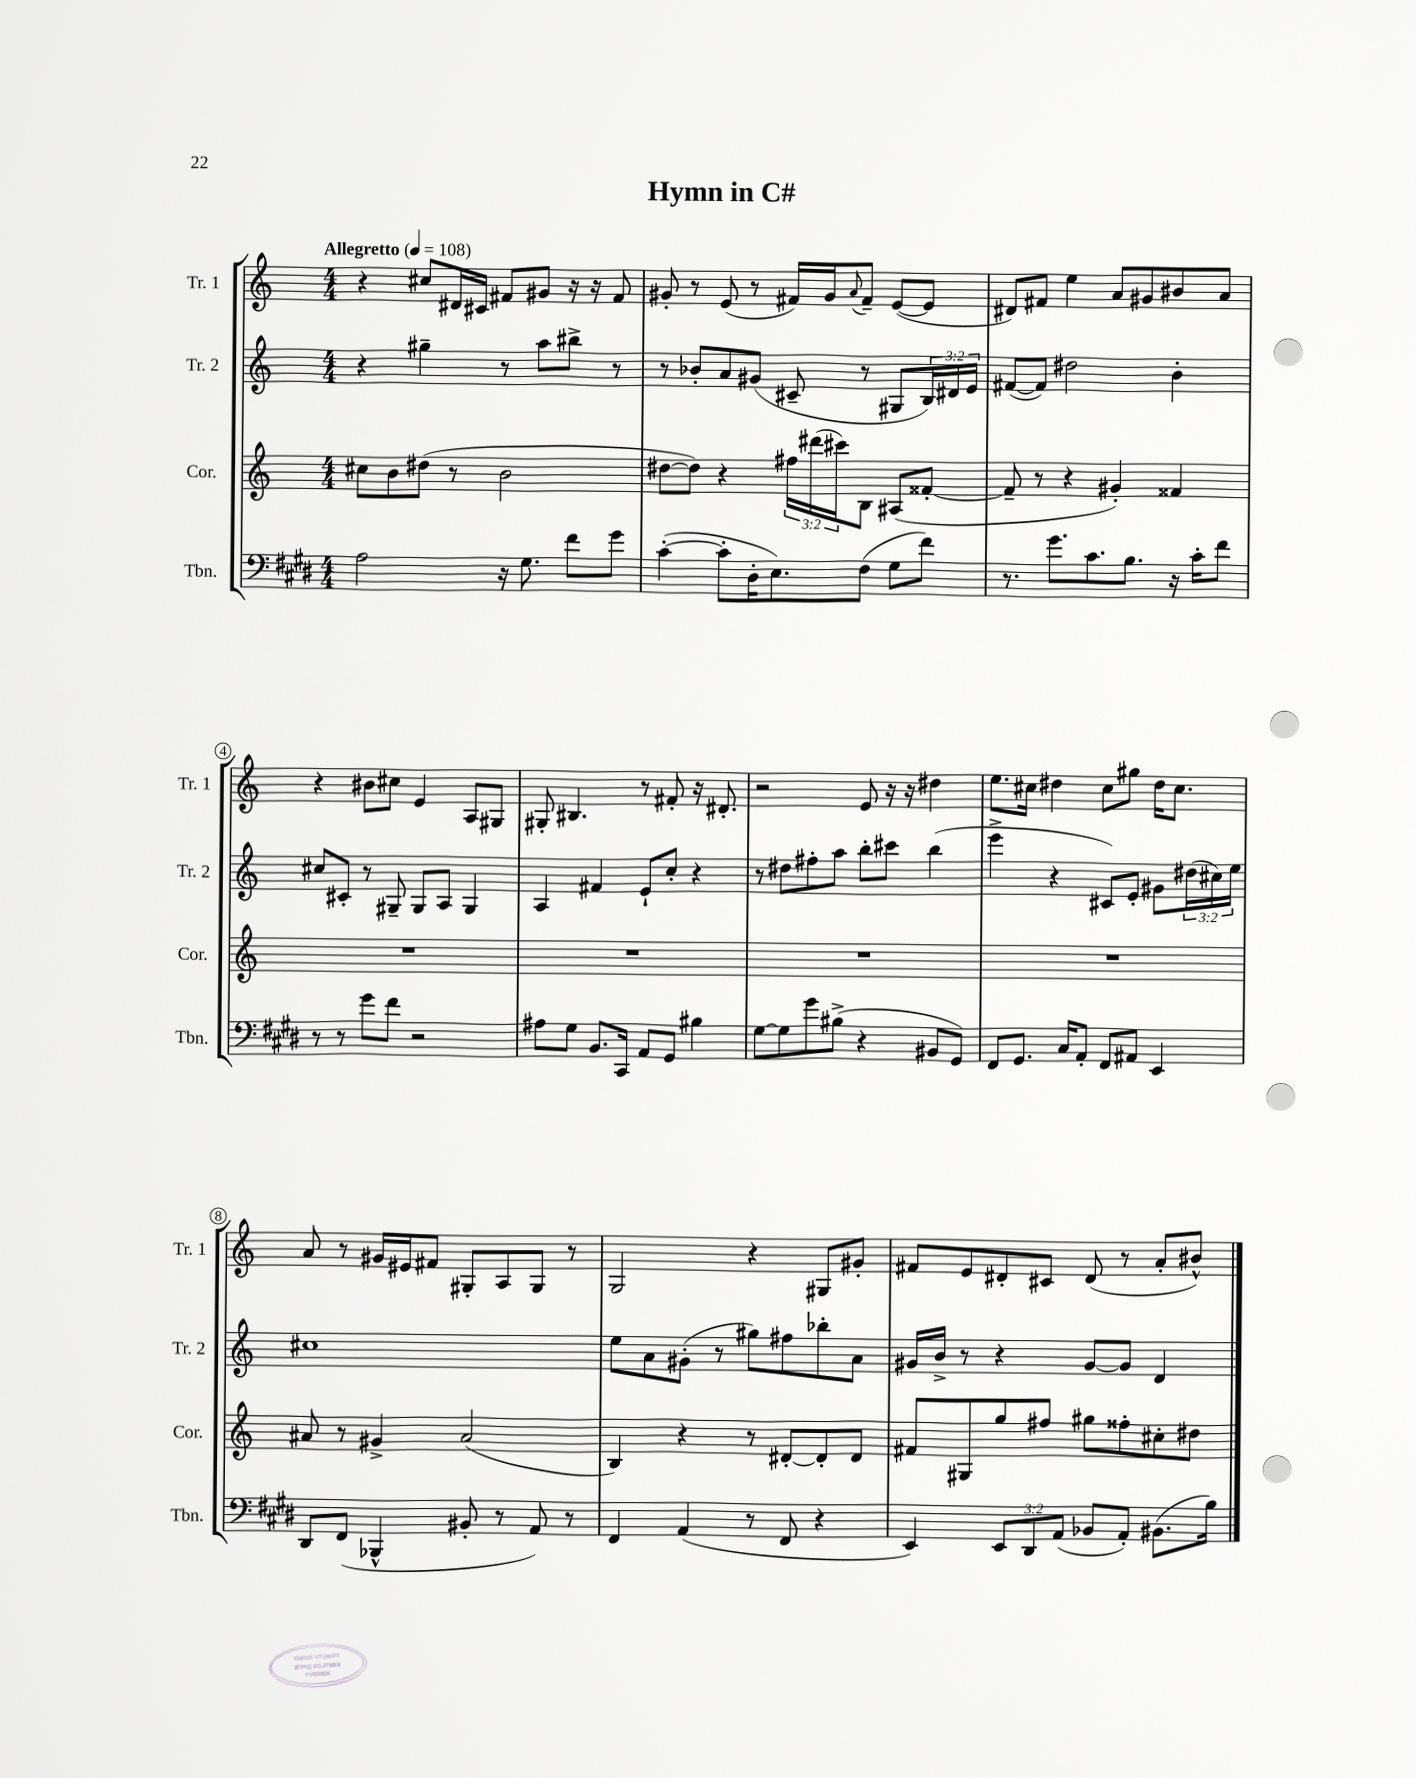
\header { title = "Hymn in C#" }
<<
\new StaffGroup <<
\new Staff = "s0" \with { instrumentName = "Tr. 1" shortInstrumentName = "Tr. 1" } {
    \clef treble \key c \major \numericTimeSignature \time 4/4 \tempo "Allegretto" 4 = 108
    r4 cis''8 dis'16 cis'16 fis'8 gis'8 r16 r16 fis'8 |
    gis'8-. r8 e'8( r8 fis'16) gis'16 \appoggiatura { a'8 } fis'8-- e'8~( e'8 |
    dis'8) fis'8 e''4 a'8 gis'8 bis'8 a'8 |
    r4 bis'8 cis''8 e'4 a8 gis8 |
    gis8-. bis4. r8 fis'8-. r16 dis'8.-. |
    r2 e'8 r16 r16 dis''4 |
    e''8. cis''16 dis''4 cis''8 gis''8 dis''16 cis''8. |
    a'8 r8 gis'16 eis'16 fis'8 gis8-. a8 gis8 r8 |
    g2 r4 gis8 gis'8-. |
    fis'8 e'8 dis'8-. cis'8 dis'8( r8 a'8-. bis'8-^) \bar "|." |
}
\new Staff = "s1" \with { instrumentName = "Tr. 2" shortInstrumentName = "Tr. 2" } {
    \clef treble \key c \major \numericTimeSignature \time 4/4 \override Staff.TupletNumber.text = #tuplet-number::calc-fraction-text
    r4 gis''4-- r8 a''8 bis''8-> r8 |
    r8 bes'8-. a'8 gis'8( cis'8-- r8 gis8 \tuplet 3/2 { b16) dis'16 e'16 } |
    fis'8~( fis'8) dis''2 b'4-. |
    cis''8 cis'8-. r8 gis8-- gis8 a8 gis4 |
    a4 fis'4 e'8-! c''8-. r4 |
    r8 dis''8 fis''8-. a''8 b''8-. cis'''8 b''4( |
    e'''4-> r4 cis'8) e'8-. gis'8 \tuplet 3/2 { dis''16( cis''16) e''16 } |
    cis''1 |
    e''8 a'8 gis'8-.( r8 gis''8) fis''8 bes''8-. a'8 |
    gis'16 b'16-> r8 r4 gis'8~ gis'8 d'4 \bar "|." |
}
\new Staff = "s2" \with { instrumentName = "Cor." shortInstrumentName = "Cor." } {
    \clef treble \key c \major \numericTimeSignature \time 4/4 \override Staff.TupletNumber.text = #tuplet-number::calc-fraction-text
    cis''8 b'8 dis''8( r8 b'2 |
    dis''8~ dis''8) r4 \tuplet 3/2 { fis''16 dis'''16( cis'''16) } b8 ais8( fisis'8~-. |
    fisis'8-- r8 r4 gis'4-.) fisis'4 |
    R1 |
    R1 |
    R1 |
    R1 |
    ais'8 r8 gis'4-> ais'2( |
    b4) r4 r8 dis'8~-. dis'8-. dis'8 |
    fis'8 gis8 g''8 fis''8 gis''8 fisis''8-. cis''8-. dis''8 \bar "|." |
}
\new Staff = "s3" \with { instrumentName = "Tbn." shortInstrumentName = "Tbn." } {
    \clef bass \key e \major \numericTimeSignature \time 4/4 \override Staff.TupletNumber.text = #tuplet-number::calc-fraction-text
    a2 r16 gis8. fis'8 gis'8 |
    cis'4~-.( cis'8-. dis16-. e8.) fis8( gis8 fis'8) |
    r8. gis'8. cis'8. b8. r16 cis'16-. fis'8 |
    r8 r8 gis'8 fis'8 r2 |
    ais8 gis8 b,8. cis,16 a,8 gis,8 bis4 |
    gis8~ gis8 gis'8 bis8->( r4 bis,8 gis,8) |
    fis,8 gis,8. cis16 a,8-. fis,8 ais,8 e,4 |
    dis,8 fis,8( bes,,4-^ bis,8-. r8 a,8) r8 |
    fis,4 a,4( r8 fis,8 r4 |
    e,4) \tuplet 3/2 { e,8 dis,8 a,8( } bes,8 a,8-.) bis,8.( b16) \bar "|." |
}
>>
>>
\layout { \context { \Score \override BarNumber.stencil = #(make-stencil-circler 0.1 0.3 ly:text-interface::print) } }
